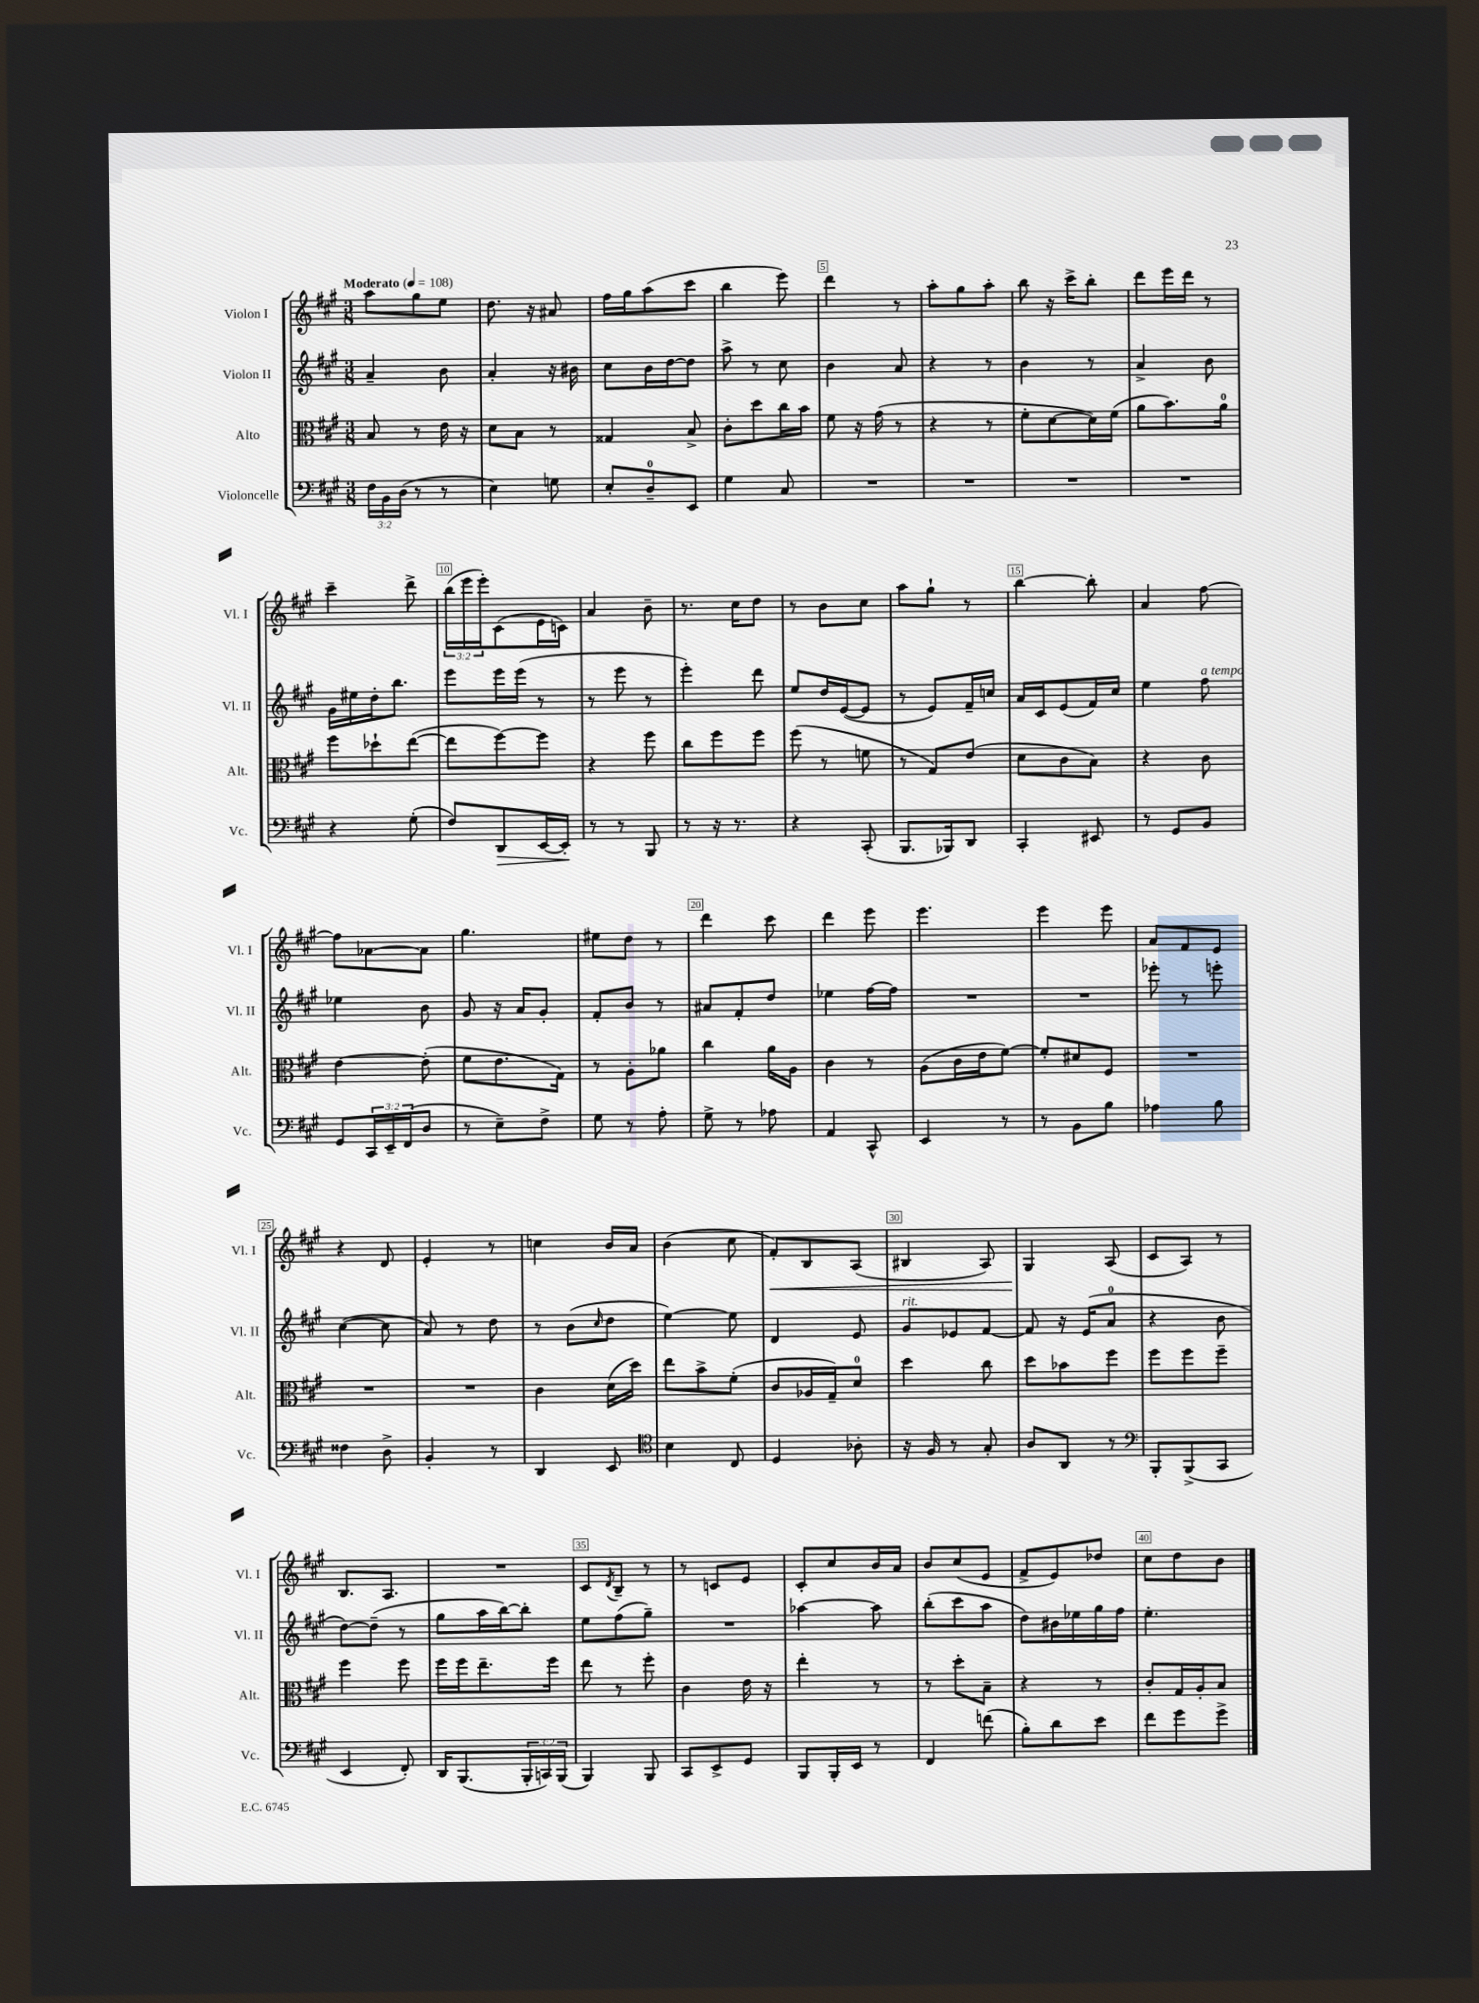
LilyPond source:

<<
\new StaffGroup <<
\new Staff = "s0" \with { instrumentName = "Violon I" shortInstrumentName = "Vl. I" } {
    \clef treble \key a \major \numericTimeSignature \time 3/8 \override Staff.TupletNumber.text = #tuplet-number::calc-fraction-text \tempo "Moderato" 4 = 108
    a''8 gis''8 e''8 |
    d''8. r16 ais'8 |
    fis''16 gis''16 a''8( cis'''8 |
    b''4 e'''8) |
    d'''4 r8 |
    a''8-. gis''8 a''8-. |
    b''8 r16 cis'''16-> b''8-. |
    d'''8 e'''16 d'''16 r8 |
    cis'''4-- d'''8-> |
    \tuplet 3/2 { b''16( e'''16 e'''16-.) } cis'8( e'16 c'16) |
    a'4 b'8-- |
    r8. cis''16 d''8 |
    r8 b'8 cis''8 |
    a''8 gis''8-! r8 |
    b''4~ b''8-. |
    a'4 fis''8~ |
    fis''8 aes'8~ aes'8 |
    gis''4. |
    eis''8 d''8 r8 |
    d'''4 cis'''8 |
    d'''4 e'''8 |
    e'''4. |
    e'''4 e'''8 |
    a'8 fis'8 e'8 |
    r4 d'8 |
    e'4-. r8 |
    c''4 b'16 a'16 |
    b'4( cis''8 |
    fis'8-.\<) b8 a8( |
    bis4 a8) |
    gis4\! a8( |
    cis'8 a8) r8 |
    b8. a8. |
    R4. |
    cis'8 \acciaccatura { d'8 } b8-- r8 |
    r8 c'8 e'8 |
    cis'8-. cis''8 b'16 a'16 |
    b'8 cis''8( e'8 |
    fis'8-> e'8) des''8 |
    cis''8 d''8 b'8 \bar "|." |
}
\new Staff = "s1" \with { instrumentName = "Violon II" shortInstrumentName = "Vl. II" } {
    \clef treble \key a \major \numericTimeSignature \time 3/8
    a'4-- b'8 |
    a'4-. r16 bis'16 |
    cis''8 b'16 d''16~ d''8 |
    a''8-> r8 cis''8 |
    b'4 a'8 |
    r4 r8 |
    b'4 r8 |
    a'4-> b'8 |
    gis'16 eis''16 d''16-. b''8. |
    e'''8 e'''16 e'''16( r8 |
    r8 e'''8 r8 |
    e'''4-.) d'''8 |
    e''8 d''16 e'16~( e'8 |
    r8 e'8) fis'16-- c''16 |
    a'16 cis'16 e'8( fis'16) cis''16 |
    e''4 fis''8^\markup { \italic "a tempo" } |
    ees''4 b'8 |
    gis'8 r16 a'16 gis'8-. |
    fis'8-. b'8 r8 |
    ais'8 fis'8-. d''8 |
    ees''4 fis''16~ fis''16 |
    R4. |
    R4. |
    ees'''8-. r8 e'''8-. |
    cis''4~( cis''8 |
    a'8) r8 d''8 |
    r8 b'8( \grace { cis''16 } d''8 |
    e''4~) e''8 |
    d'4 e'8 |
    gis'8^\markup { \italic "rit." } ees'8 fis'8~ |
    fis'8 r16 e'16( a'8-0 |
    r4 b'8 |
    d''8~) d''8--( r8 |
    gis''8 a''16 b''16~) b''8-. |
    e''8 fis''8( gis''8--) |
    R4. |
    aes''4~ aes''8 |
    b''8-.( cis'''8 a''8 |
    d''8) bis'16 ees''16 gis''16 fis''16 |
    e''4.-. \bar "|." |
}
\new Staff = "s2" \with { instrumentName = "Alto" shortInstrumentName = "Alt." } {
    \clef alto \key a \major \numericTimeSignature \time 3/8
    b8 r8 e'16 r16 |
    d'8 b8 r8 |
    gisis4 b8-> |
    cis'8-. d''8 cis''16 b'16 |
    fis'8 r16 gis'16( r8 |
    r4 r8 |
    fis'8-. d'8~ d'16) fis'16( |
    a'8 b'8.) a'16-0 |
    fis''8 des''8-! e''8~( |
    e''8 fis''8~) fis''8 |
    r4 fis''8 |
    cis''8 fis''8 fis''8 |
    fis''8( r8 f'8 |
    r8 gis8) e'8( |
    d'8 cis'8 b8) |
    r4 cis'8 |
    e'4~ e'8-.( |
    fis'8 e'8. gis16) |
    r8 a8-. aes'8 |
    cis''4 a'16 a16 |
    cis'4 r8 |
    a8( cis'16 e'16 fis'8~) |
    fis'8-. dis'8 fis8 |
    R4. |
    R4. |
    R4. |
    cis'4 d'16( d''16) |
    e''8 b'8-> fis'8-.( |
    cis'8 aes16 gis16--) d'8-0 |
    d''4 cis''8 |
    d''8 bes'8 fis''8 |
    fis''8 fis''8 fis''8-- |
    fis''4 fis''8 |
    fis''16 fis''16 e''8.-- fis''16 |
    e''8 r8 fis''8-. |
    cis'4 e'16 r16 |
    e''4-. r8 |
    r8 d''8-. b8-- |
    r4 r8 |
    cis'8-. gis16 a16-. b8 \bar "|." |
}
\new Staff = "s3" \with { instrumentName = "Violoncelle" shortInstrumentName = "Vc." } {
    \clef bass \key a \major \numericTimeSignature \time 3/8 \override Staff.TupletNumber.text = #tuplet-number::calc-fraction-text
    \tuplet 3/2 { fis16 b,16 d16( } r8 r8 |
    e4) g8 |
    e8-. d8-0-- e,8 |
    gis4 cis8 |
    R4. |
    R4. |
    R4. |
    R4. |
    r4 gis8-.( |
    fis8) d,8\> e,16~ e,16-.\! |
    r8 r8 b,,8 |
    r8 r16 r8. |
    r4 cis,8-.( |
    b,,8. bes,,16) d,8 |
    cis,4-. eis,8 |
    r8 gis,8 b,8 |
    gis,8 \tuplet 3/2 { cis,16 e,16-- fis,16( } d8 |
    r8 e8--) fis8-> |
    gis8 r8 a8-. |
    gis8-> r8 aes8 |
    a,4 cis,8-^ |
    e,4 r8 |
    r8 b,8 b8 |
    aes4 b8 |
    fisis4 d8-> |
    b,4-. r8 |
    d,4 e,8 |
    \clef tenor b4 cis8 |
    d4 aes8-. |
    r16 fis16 r8 gis8-. |
    a8 a,8 r8 |
    \clef bass b,,8-. b,,8->( cis,8 |
    e,4 fis,8-.) |
    d,16 b,,8.( \tuplet 3/2 { b,,16-. c,16) b,,16( } |
    b,,4) b,,8 |
    cis,8 e,8-> gis,8 |
    b,,8 b,,16-. e,16 r8 |
    fis,4 f'8( |
    b8-.) d'8 e'8 |
    fis'8 gis'8 gis'8-> \bar "|." |
}
>>
>>
\layout { \context { \Score \override BarNumber.break-visibility = ##(#f #t #t) barNumberVisibility = #(every-nth-bar-number-visible 5) \override BarNumber.stencil = #(make-stencil-boxer 0.1 0.3 ly:text-interface::print) } }
